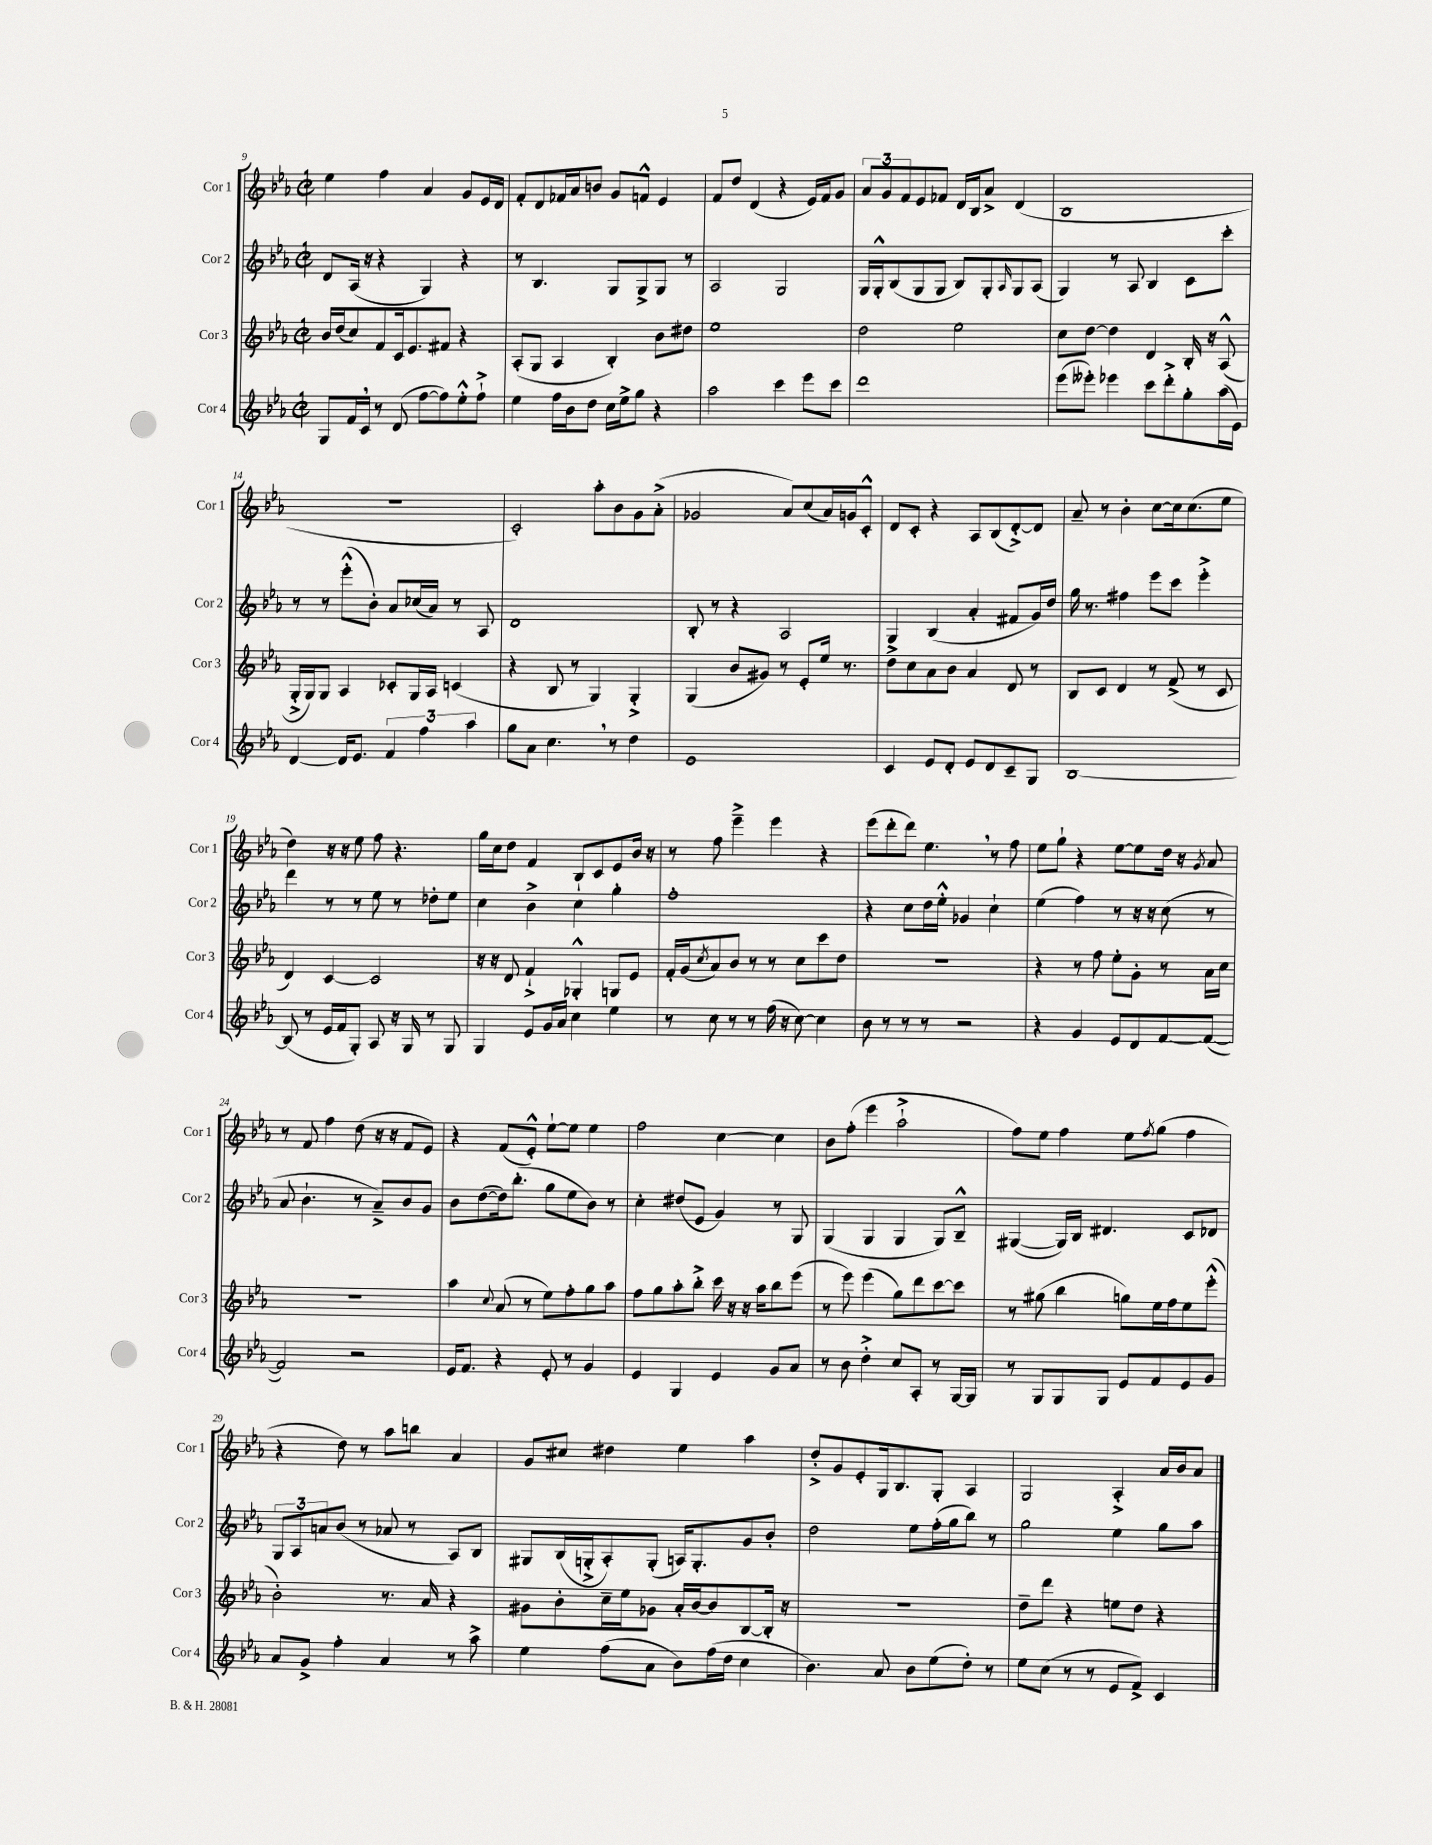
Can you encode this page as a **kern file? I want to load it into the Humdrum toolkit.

**kern	**kern	**kern	**kern
*staff4	*staff3	*staff2	*staff1
*clefG2	*clefG2	*clefG2	*clefG2
*k[b-e-a-]	*k[b-e-a-]	*k[b-e-a-]	*k[b-e-a-]
*M2/2	*M2/2	*M2/2	*M2/2
*met(c|)	*met(c|)	*met(c|)	*met(c|)
8G/L	16b-/LL	8d/L	4ee-\
.	(16dd/J	.	.
16f/L	8cc/)	(16A-/Jk	.
16c/JJ	.	16r	.
8r	8f/	4r	4ff\
(8d/	16c/k	.	.
.	8.e-/	.	.
[8ff\L	.	4G/)	4a-/
8ff\])	8f#/J	.	.
8ee-'^^\	4r	4r	8g/L
8ff`^\J	.	.	16e-/L
.	.	.	16d/JJ
=	=	=	=
4ee-\	(8A-'/L	8r	8f'/L
.	8G/J	4.B-/	8d/
16ff\LL	4A-/	.	16f-/L
16b-\J	.	.	16a-/J
8dd\J	.	.	8b/J
16cc\LL	4B-'/)	8G/L	8g/L
16ee-^\J	.	.	.
8gg\J	.	8G^/	8f^^/J
4r	8b-\L	8G/J	4e-/
.	8dd#\J	8r	.
=	=	=	=
2aa-\	1ee-	2A-/	8f/L
.	.	.	8dd/J
.	.	.	(4d/
4ccc\	.	2G/	4r
8eee-\L	.	.	16e-/LL)
.	.	.	16f/J
8ccc\J	.	.	8g/J
=	=	=	=
1ddd	2dd\	16G/LL	12a-/L
.	.	16G'^^/J	.
.	.	.	12g/
.	.	(8B-/	.
.	.	.	12f/
.	.	8G/	8e-/
.	.	8G/J	8f-/J
.	2ee-\	8B-/L)	16d/LL
.	.	.	16B-/J
.	.	8G'/	8a-^/J
.	.	16qqA-/	.
.	.	8G/	(4d/
.	.	(8A-/J	.
=	=	=	=
(8eee-\L	8cc\L	4G/)	1B-
8eee--'\J)	[8dd\J	.	.
4eee-\	4dd\]	8r	.
.	.	8A-/	.
8ccc\L	4d/	4B-/	.
8ddd'^\	.	.	.
8gg'\	16B-'/	8c\L	.
.	16r	.	.
(16aa-\L	(8A-^^/	8ccc'\J	.
16e-\JJ)	.	.	.
=	=	=	=
[4d/	16G'^/LL	8r	1r
.	16G/J)	.	.
.	8G/J	8r	.
16d/]LK	4A-/	(8eee-'^^\L	.
8.e-/J	.	.	.
.	.	8b-'\J)	.
6f/	8c-'/L	8a-/L	.
.	16G/L	(16cc-/L	.
6ff\	.	.	.
.	16A-/JJ	16a-/JJ)	.
.	(4c/	8r	.
6aa-\	.	.	.
.	.	8A-/	.
=	=	=	=
8gg\L	4r	1d	2c'/)
8a-\J	.	.	.
4.cc\	8B-/	.	.
.	8r	.	.
.	4G/)	.	8aa-'\L
8r	.	.	8b-\
4dd\	4G'^/	.	8g\
.	.	.	(8a-'^\J
=	=	=	=
1e-	(4G/	8B-'/	2g-/
.	.	8r	.
.	8b-/L	4r	.
.	8g#/J)	.	.
.	8r	2A-/	8a-/L)
.	8e-'/L	.	(8cc/
.	16ee-/Jk	.	16a-/L)
.	8.r	.	16g/J
.	.	.	8c'^^/J
=	=	=	=
4c/	8dd\L	4G^/	8d/L
.	8cc\	.	8c'/J
8e-/L	8a-\	(4B-/	4r
8d'/J	8b-\J	.	.
8e-/L	4a-/	4a-'/	8A-/L
8d/	.	.	(8B-/
8c~/	8d/	8f#/L	[8d'^/)
8G/J	8r	16g/L)	8d/]J
.	.	16dd/JJ	.
=	=	=	=
[1B-	8B-/L	16gg\	8a-~/
.	.	8.r	.
.	8c/J	.	8r
.	4d/	4ff#\	4b-'\
.	8r	8eee-\L	[8cc\L
.	(8f^/	8ccc\J	16cc\]k
.	.	.	(8.cc\
.	8r	4eee-'^\	.
.	8c/	.	8ee-\J
=	=	=	=
(8B-/]	4d/)	4ddd\	4dd\)
8r	.	.	.
16e-/LL	[4c/	8r	16r
16f/J	.	.	16r
8G'/J)	.	8r	8ee-\
8A-/	2c/]	8ee-\	8ff\
16r	.	8r	4.r
16G/	.	.	.
8r	.	8dd-'\L	.
8G/	.	8ee-\J	.
=	=	=	=
4G/	16r	4cc\	16gg\LL
.	16r	.	16cc\J
.	8d/	.	8dd\J
8e-/L	4f`^/	4b-^\	4f/
16g/L	.	.	.
16a-/JJ	.	.	.
4cc\	4G-'^^/	4cc\	8B-`/L
.	.	.	8c/
4ee-\	8G/L	4gg'\	8e-/
.	8e-/J	.	16b-/Jk
.	.	.	16r
=	=	=	=
8r	16f'/LL	1ff'	8r
.	(16g/J	.	.
.	8qcc/	.	.
8cc\	8a-/)	.	8ff\
8r	8b-/J	.	4eee-~^\
8r	8r	.	.
(16ff\	8r	.	4eee-\
16r	.	.	.
[8cc\)	8cc\L	.	.
4cc\]	8ccc\	.	4r
.	8dd\J	.	.
=	=	=	=
8b-\	1r	4r	(8eee-\L
8r	.	.	8ddd'\
8r	.	8cc\L	8ddd\J)
8r	.	16dd\L	4.ee-\
.	.	16ee-'^^\JJ	.
2r	.	4g-/	.
.	.	4cc`\	8r
.	.	.	8ff\
=	=	=	=
4r	4r	(4ee-\	8ee-\L
.	.	.	8gg`\J
4g/	8r	4ff\)	4r
.	8ff\	.	.
8e-/L	8ee-'\L	8r	[8ee-\L
8d/	8g'\J	16r	8ee-\]
.	.	16r	.
[8f/	8r	(8cc\	16dd\Jk
.	.	.	16r
.	.	.	8qg/
(8f/_J	16a-\LL	8r	8a-/
.	16cc\JJ	.	.
=	=	=	=
2f/])	1r	8a-/	8r
.	.	4.b-`\	8f/
.	.	.	4ff\
2r	.	8r	(8dd\
.	.	8a-~^/L)	16r
.	.	.	16r
.	.	8b-/	8f/L
.	.	8g/J	8e-/J)
=	=	=	=
16e-/LK	4aa-\	8b-\L	4r
8.f/J	.	.	.
.	.	([8dd\	.
.	8qqcc/	.	.
4r	(8a-/	16dd\]k)	(8f/L
.	.	(8.bb-'\J	.
.	8r	.	8e-'^^/J)
8e-'/	8ee-\L)	8gg\L	[8ee-`\L
8r	8ff'\	8ee-\	8ee-\]J
4g/	8gg\	8b-\J)	4ee-\
.	8aa-\J	8r	.
=	=	=	=
4e-/	8ff\L	4cc'\	2ff\
.	8gg\	.	.
4G/	8aa-'\	(8dd#/L	.
.	8bb-'^\J	8e-/J	.
4e-/	16ccc\	4g/)	[4cc\
.	16r	.	.
.	16r	.	.
.	16aa-\LK	.	.
8g/L	8bb-\	8r	4cc\]
8a-/J	(8eee-\J	8G/	.
=	=	=	=
8r	8r	(4G/	8b-\L
8b-\	8eee-\)	.	(8ff'\J
4dd'^\	(4eee-\	4G/	4eee-\
8cc/L	8gg\L)	4G/	2aa-`^\
8A-'/J	8ddd\	.	.
8r	[8ccc\	8G/L)	.
[16G/LL	8ccc\]J	8B-~^^/J	.
16G/]JJ	.	.	.
=	=	=	=
8r	8r	([4G#/	8ff\L)
8G/L	(8gg#\	.	8ee-\J
8G/	4bb-\	16G#/]LL)	4ff\
.	.	16B-/JJ	.
8G/J	.	4.d#/	.
8e-/L	8gg\L)	.	8ee-\L
.	.	.	8qff/
8f/	16ee-\L	.	(8gg\J
.	16ff\J	.	.
8e-/	8ee-\	8c/L	4ff\
8g/J	(8eee-'^^\J	8d-/J	.
=	=	=	=
8a-/L	2b-'\)	12G/L	4r
.	.	12A-/	.
8g^/J	.	.	.
.	.	12a/	.
4ff'\	.	(8b-/J	8dd\)
.	.	8r	8r
4a-/	8.r	8a-/	8aa-\L
.	.	8r	8bb\J
.	16a-/	.	.
8r	4r	8A-/L)	4a-/
8aa-^\	.	8B-/J	.
=	=	=	=
4ee-\	8g#\L	8G#/L	8g/L
.	8b-'\	(16B-/L	8cc#/J
.	.	16G'^/J	.
(8ff\L	16cc~\L	8A-'/)	4dd#\
.	16ee-\J	.	.
8a-\J	8g-\J	(8G'/J	.
8b-\L)	16a-'/LL	16A/LK)	4ee-\
.	[16b-/J	8.G'/	.
(16ff\L	8b-/]	.	.
16dd\JJ	.	.	.
4cc\	[8B-/	8g/	4aa-\
.	16B-'/]Jk	8b-'/J	.
.	16r	.	.
=	=	=	=
4.b-\)	1r	2dd\	8dd'^/L
.	.	.	8g/
.	.	.	8e-'/
8a-/	.	.	16G/k
.	.	.	8.B-/
8b-\L	.	8ee-\L	.
(8ee-\	.	(16ff'\L	8G'/J
.	.	16gg\J	.
8dd'\J)	.	8bb-\J)	4A-/
8r	.	8r	.
=	=	=	=
8ee-\L	8dd~\L	2gg\	2G/
(8cc\J	8ddd\J	.	.
8r	4r	.	.
8r	.	.	.
8e-/L	8ee\L	4ee-\	4A-'^/
8f^/J)	8dd\J	.	.
4c/	4r	8gg\L	16a-/LL
.	.	.	16b-/J
.	.	8aa-\J	8a-/J
==	==	==	==
*-	*-	*-	*-
